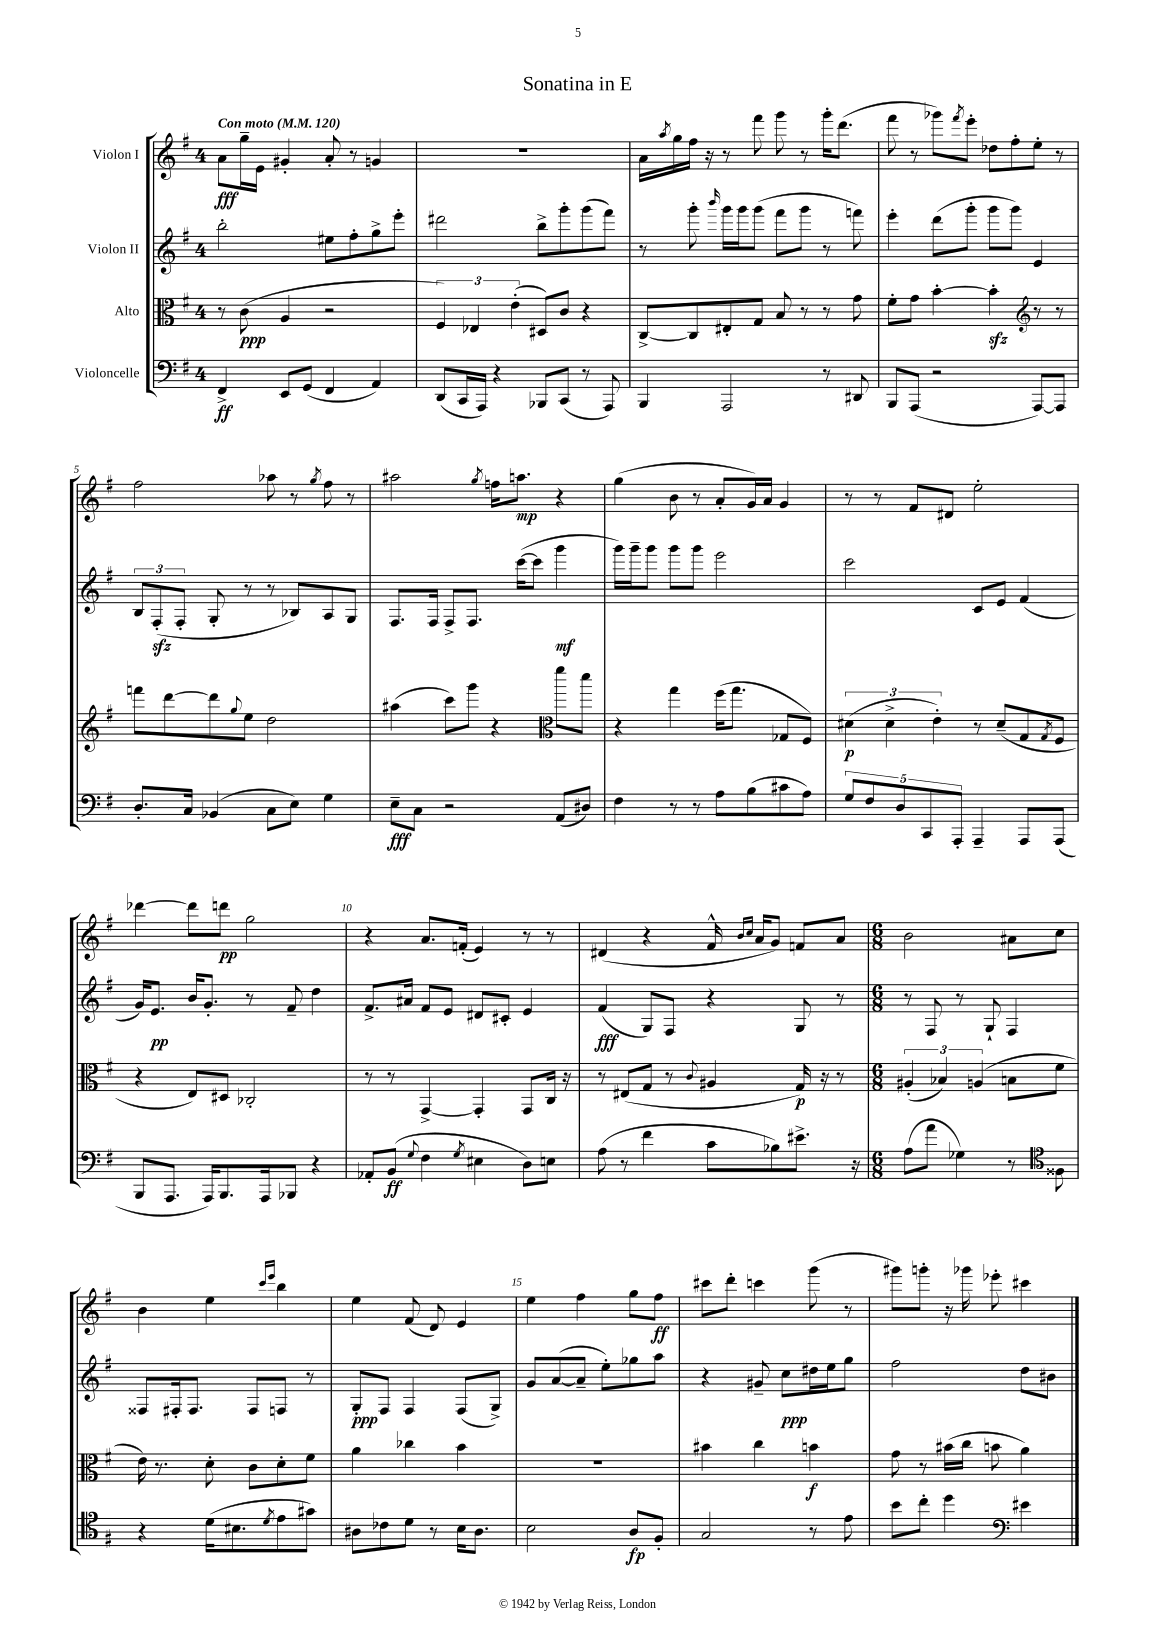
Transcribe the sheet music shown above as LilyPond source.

\header { title = "Sonatina in E" }
<<
\new StaffGroup <<
\new Staff = "s0" \with { instrumentName = "Violon I" } {
    \clef treble \key g \major \once \override Staff.TimeSignature.style = #'single-digit \time 4/4 \tempo "Con moto" 4 = 120
    a'8\fff g''16-- e'16 gis'4-. a'8-. r8 g'4 |
    R1 |
    a'16 \acciaccatura { a''8 } g''16 fis''16 r16 r8 fis'''8 g'''8 r8 g'''16-. d'''8.( |
    fis'''8 r8 ges'''8) \acciaccatura { fis'''8 } e'''8-. des''8 fis''8-. e''8-. r8 |
    fis''2 aes''8 r8 \acciaccatura { g''8 } fis''8 r8 |
    ais''2 \acciaccatura { g''8 } f''16 a''8.\mp r4 |
    g''4( b'8 r8 a'8-. g'16) a'16 g'4 |
    r8 r8 fis'8 dis'8 e''2-. |
    des'''4~ des'''8 d'''8\pp g''2 |
    r4 a'8. f'16-.( e'4) r8 r8 |
    dis'4( r4 fis'16-^ \grace { b'16 c''16 } a'16 g'8) f'8 a'8 |
    \numericTimeSignature \time 6/8 b'2 ais'8 c''8 |
    b'4 e''4 \grace { c'''16 e'''16 } b''4 |
    e''4 fis'8( d'8) e'4 |
    e''4 fis''4 g''8 fis''8\ff |
    cis'''8 d'''8-. c'''4 g'''8( r8 |
    gis'''8) g'''8-. r16 ges'''16 ees'''8-. cis'''4 \bar "|." |
}
\new Staff = "s1" \with { instrumentName = "Violon II" } {
    \clef treble \key g \major \once \override Staff.TimeSignature.style = #'single-digit \time 4/4
    b''2-. eis''8 fis''8-. g''8-> e'''8-. |
    dis'''2 b''8-> g'''8-. g'''8( fis'''8) |
    r8 g'''8-. \grace { b'''16 } g'''16 g'''16 g'''8( fis'''8 g'''8 r8 f'''8) |
    e'''4-. d'''8( g'''8-. g'''8 g'''8) e'4 |
    \tuplet 3/2 { b8 fis8-.\sfz( fis8-. } g8-. r8 r8 bes8) a8 g8 |
    fis8. fis16 fis8-> fis8. c'''16~( c'''8 g'''4\mf |
    g'''16) g'''16-- g'''8 g'''8 g'''8 e'''2 |
    c'''2 c'8 e'8 fis'4( |
    g'16) e'8.\pp b'16 g'8.-. r8 fis'8-- d''4 |
    fis'8.-> ais'16 fis'8 e'8 dis'8 cis'8-. e'4 |
    fis'4\fff( g8) fis8 r4 g8 r8 |
    \numericTimeSignature \time 6/8 r8 fis8 r8 g8-! fis4 |
    fisis8 fis16-. fis8. fis8 f8 r8 |
    g8-.\ppp fis8 fis4 fis8( g8->) |
    g'8 a'8~( a'8-- e''8-.) ges''8 a''8 |
    r4 gis'8-- c''8\ppp dis''16 e''16 g''8 |
    fis''2 d''8 bis'8 \bar "|." |
}
\new Staff = "s2" \with { instrumentName = "Alto" } {
    \clef alto \key g \major \once \override Staff.TimeSignature.style = #'single-digit \time 4/4
    r8 c'8\ppp( a4 r2 |
    \tuplet 3/2 { fis4) ees4 e'4-.( } dis8) c'8 r4 |
    c8~-> c8 eis8-. g8 b8 r8 r8 g'8 |
    fis'8-. g'8 b'4~-. b'4-.\sfz r8 r8 |
    \clef treble f'''8 d'''8~ d'''8 \appoggiatura { g''8 } e''8 d''2 |
    ais''4( c'''8) g'''8 r4 fis'''8 d'''8 |
    \clef alto r4 g''4 fis''16( g''8. ges8 fis8) |
    \tuplet 3/2 { dis'4\p( dis'4-> e'4-.) } r8 dis'8--( g8 \acciaccatura { g8 } fis8 |
    r4 e8) dis8 ces2-. |
    r8 r8 g,4~-> g,4-. g,8 c16 r16 |
    r8 eis8( g8 r8 \appoggiatura { c'8 } ais4 g16\p) r16 r8 |
    \numericTimeSignature \time 6/8 \tuplet 3/2 { ais4-.( bes4) a4( } b8 fis'8 |
    e'16) r8. d'8-. c'8 d'8-. fis'8 |
    a'4 ces''4 b'4 |
    R2. |
    bis'4 c''4 b'4\f |
    g'8 r8 bis'16( c''16 b'8 a'4) \bar "|." |
}
\new Staff = "s3" \with { instrumentName = "Violoncelle" } {
    \clef bass \key g \major \once \override Staff.TimeSignature.style = #'single-digit \time 4/4
    fis,4->\ff e,8 g,8( fis,4 a,4) |
    d,8( c,16 a,,16) r4 bes,,8 c,8( r8 a,,8) |
    b,,4 a,,2 r8 dis,8 |
    b,,8 a,,8( r2 a,,8~) a,,8 |
    d8.-. c16 bes,4( c8 e8) g4 |
    e8--\fff c8 r2 a,8( dis8) |
    fis4 r8 r8 a8 b8( cis'8 a8) |
    \tuplet 5/4 { g8 fis8 d8 c,8 a,,8-. } a,,4-- a,,8 a,,8( |
    b,,8 a,,8. a,,16) b,,8. a,,16 bes,,8 r4 |
    aes,8-. b,8\ff( \appoggiatura { g8 } fis4 \acciaccatura { g8 } eis4 d8) e8 |
    a8( r8 fis'4 c'8 bes8) eis'8.-> r16 |
    \numericTimeSignature \time 6/8 a8( a'8 ges4) r8 fisis8 |
    \clef tenor r4 d'16( bis8. \acciaccatura { d'8 } e'8 gis'8) |
    ais8 ces'8 d'8 r8 b16 ais8. |
    b2 a8\fp fis8-. |
    g2 r8 e'8 |
    b'8 c''8-. d''4 \clef bass eis'4 \bar "|." |
}
>>
>>
\layout { \context { \Score \override BarNumber.break-visibility = ##(#f #t #t) barNumberVisibility = #(every-nth-bar-number-visible 5) } }
